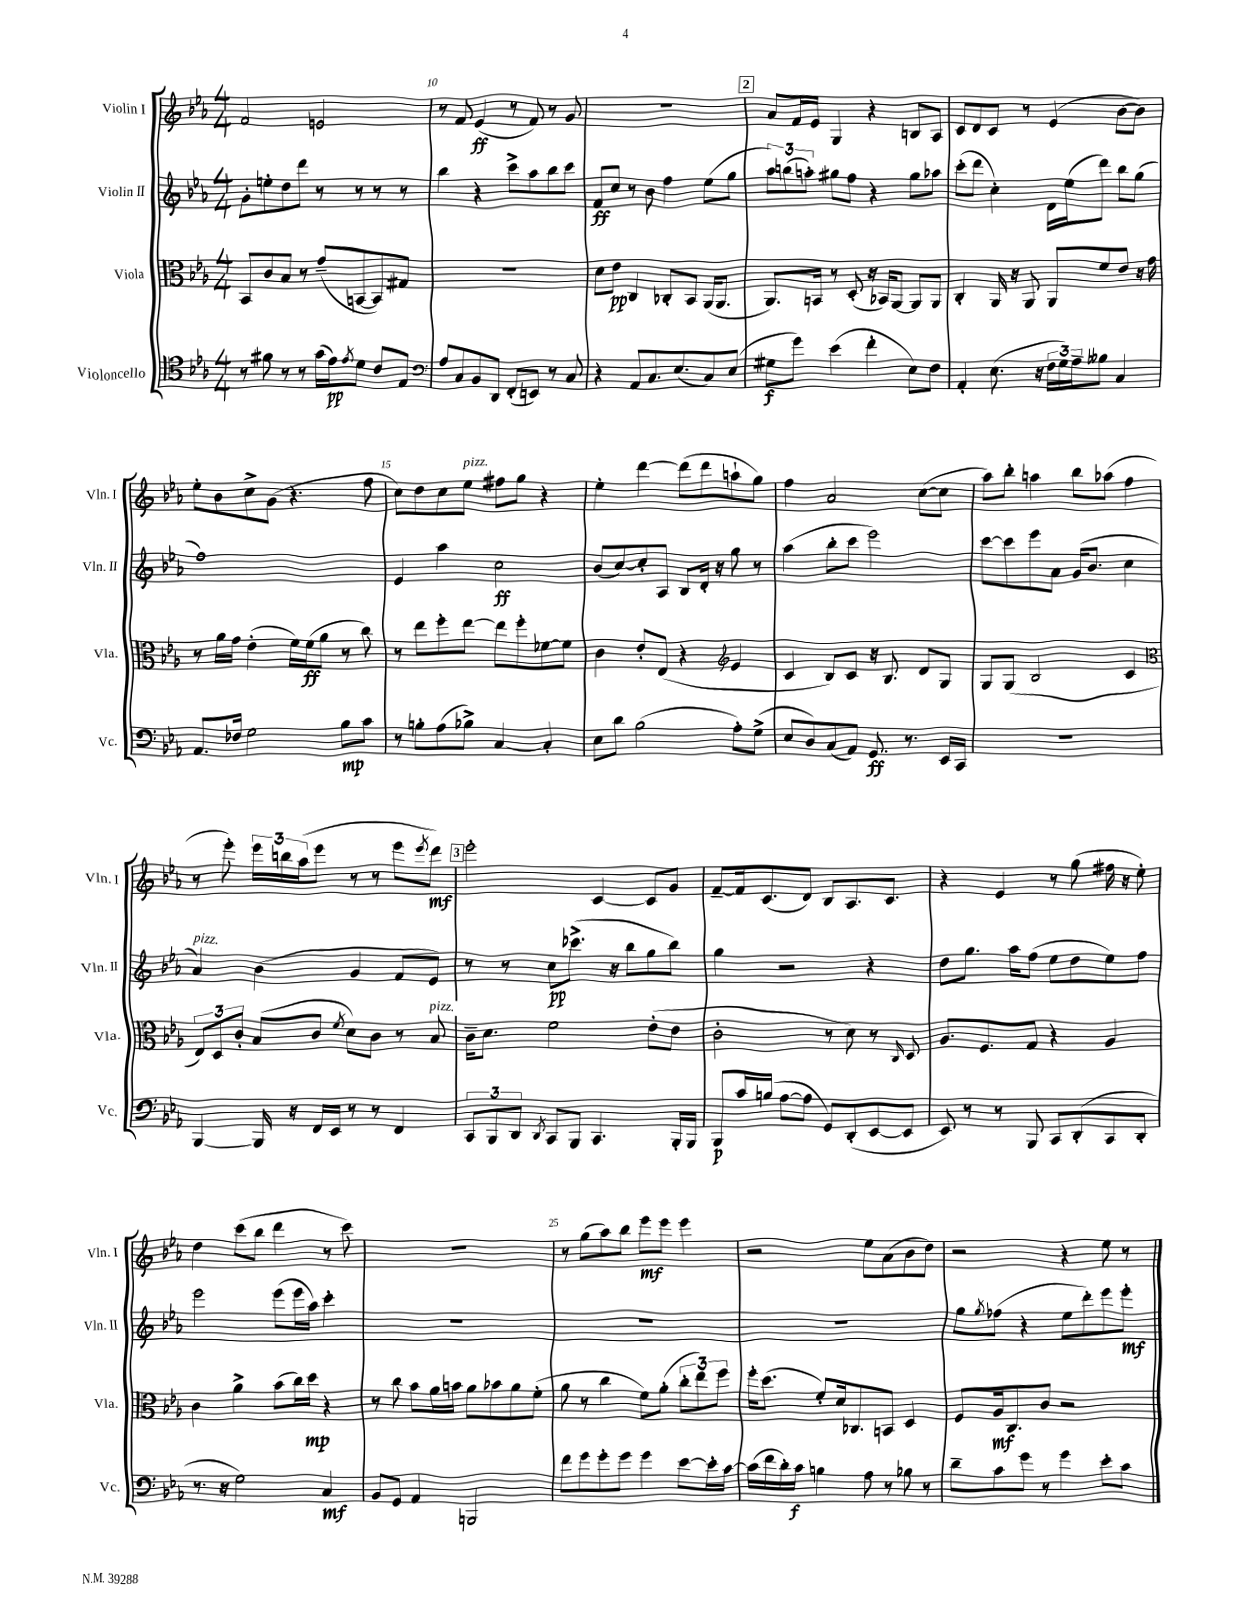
<<
\new StaffGroup <<
\new Staff = "s0" \with { instrumentName = "Violin I" shortInstrumentName = "Vln. I" } {
    \clef treble \key ees \major \numericTimeSignature \time 4/4
    f'2 e'2 |
    r8 f'8 ees'4\ff( r8 f'8) r8 g'8 |
    R1 |
    \mark \markup { \box "2" } aes'8 f'16 ees'16 g4 r4 b8 aes8 |
    c'8 d'8 c'8 r8 ees'4( bes'8~ bes'8) |
    ees''8-. bes'8 c''8-> g'8( r4. f''8 |
    c''8) d''8 c''8 ees''8^\markup { \italic "pizz." } fis''8 g''8 r4 |
    ees''4-. d'''4~ d'''8( d'''8 a''8-! g''8) |
    f''4 aes'2 c''8~( c''8 |
    aes''8) bes''8-. a''4 bes''8 aes''8( f''4 |
    r8 ees'''8-.) \tuplet 3/2 { ees'''16 b''16 aes''16( } ees'''8 r8 r8 ees'''8 \acciaccatura { ees'''8 } d'''8\mf) |
    \mark \markup { \box "3" } ees'''2-. c'4~ c'8 g'8 |
    f'8~-- f'16 c'8.( d'8) bes8 aes8. c'8. |
    r4 ees'4 r8 g''8( fis''16 r16 ees''8-.) |
    d''4 c'''8( bes''8 d'''4 r8 c'''8) |
    r1 |
    r8 g''8( aes''8) bes''8 ees'''8\mf ees'''8 ees'''4 |
    r2 ees''8 aes'8( bes'8 d''8) |
    r2 r4 ees''8 r8 \bar "|." |
}
\new Staff = "s1" \with { instrumentName = "Violin II" shortInstrumentName = "Vln. II" } {
    \clef treble \key ees \major \numericTimeSignature \time 4/4
    g'8-. e''8-. d''8 d'''8 r8 r8 r8 r8 |
    bes''4 r4 c'''8-> aes''8 bes''8 c'''8 |
    f'8\ff c''8 r8 bes'8 f''4 ees''8( g''8 |
    \mark \markup { \box "2" } \tuplet 3/2 { aes''8) b''8( a''8-.) } gis''8 f''8 r4 gis''8 aes''8 |
    c'''8-.( d'''8 c''4-.) d'16 ees''16( d'''8) bes''8 g''8( |
    f''1) |
    ees'4 aes''4 c''2\ff |
    bes'8( c''8~) c''8-. aes8 bes8 d'16-. r16 g''8 r8 |
    aes''4( bes''8-. c'''8 ees'''2) |
    c'''8~ c'''8 ees'''8 aes'8 g'16( bes'8. c''4 |
    aes'4^\markup { \italic "pizz." }) bes'4( g'4 f'8 ees'8) |
    \mark \markup { \box "3" } r8 r8 c''8\pp ces'''8.->( r16 bes''8 g''8 bes''8) |
    g''4 r2 r4 |
    d''8 g''8. aes''16 f''8( ees''8 d''8 ees''8) f''8 |
    ees'''2 ees'''8( ees'''16 aes''16) c'''4-. |
    R1 |
    R1 |
    R1 |
    g''8 \acciaccatura { g''8 } fes''8( r4 ees''8 d'''8-.) ees'''8 ees'''8-.\mf \bar "|." |
}
\new Staff = "s2" \with { instrumentName = "Viola" shortInstrumentName = "Vla." } {
    \clef alto \key ees \major \numericTimeSignature \time 4/4
    bes,8 c'8 bes8 r8 g'8--( b,8~ b,8) gis8 |
    R1 |
    d'8 ees'8\pp c4 ces8-. bes,8 aes,16( aes,8. |
    \mark \markup { \box "2" } aes,8.) b,16 r8 d8-.( r16 bes,16) aes,8~ aes,8 aes,8 |
    c4-. aes,16 r16 aes,8 aes,8 f'8 ees'8 r16 g'16 |
    r8 aes'16 g'16 ees'4-.( f'16) f'16\ff( aes'8 r8 c''8) |
    r8 ees''8 f''8-. ees''8~ ees''8 f''8-. fes'8~ fes'8 |
    c'4 ees'8-. ees8( r4 \clef treble ees'4 |
    c'4 bes8) c'8 r16 bes8. d'8 g8 |
    g8 g8( bes2 c'4 |
    \clef alto \tuplet 3/2 { ees8) d8 c'8-. } bes8( c'8 \acciaccatura { f'8 } d'8) c'8 r8 bes8^\markup { \italic "pizz." } |
    \mark \markup { \box "3" } c'16-- d'8. f'2 ees'8-.( ees'8 |
    c'2-. r8 d'8) r8 \grace { c16 } d8 |
    aes8. f8. g8 r4 aes4 |
    c'4 aes'4-> bes'8( c''16) d''16\mp r4 |
    r8 c''8 bes'8 aes'16 b'16 aes'8 bes'8 aes'8 f'8-.( |
    aes'8 r8 c''4 f'8) aes'8-.( \tuplet 3/2 { c''8-. ees''8) f''8 } |
    f''16-. d''8.( f'8-.) d'16 ces8. b,8 d4 |
    f8 aes16\mf c8. c'8 r2 \bar "|." |
}
\new Staff = "s3" \with { instrumentName = "Violoncello" shortInstrumentName = "Vc." } {
    \clef tenor \key ees \major \numericTimeSignature \time 4/4
    r8 fis'8 r8 r8 g'16( ees'16\pp) \acciaccatura { ees'8 } d'8 c'8 ees8 |
    \clef bass aes8 c8 bes,8 d,8 f,8-.( e,8) r8 c8 |
    r4 aes,8 c8. ees8.( c8) ees8( |
    \mark \markup { \box "2" } gis8\f g'8) ees'4( f'4-. ees8) f8 |
    aes,4-. ees8.( r16 \tuplet 3/2 { f16 g16) aes16-- } beses8 c4 |
    aes,8. fes16 g2 bes8\mp c'8 |
    r8 b8-. aes8( bes8->) c4~ c4-. |
    ees8 d'8 bes2( aes8-.) g8->( |
    ees8 d8) c8( aes,8) g,8.\ff r8. ees,16 c,16 |
    R1 |
    bes,,4~ bes,,16 r16 f,16 ees,16 r8 r8 f,4 |
    \mark \markup { \box "3" } \tuplet 3/2 { c,8 bes,,8 d,8 } \acciaccatura { d,8 } c,8 bes,,8 c,4. bes,,16-. bes,,16 |
    bes,,8\p c'16 b16( aes8~ aes8 g,8) d,8-.( ees,8~ ees,8 |
    ees,8) r8 r8 bes,,8 c,8 d,8-.( c,8 d,8-. |
    r8. r16 g2) c4\mf |
    bes,8 g,8 aes,4 b,,2 |
    f'8 g'8 g'8-. g'8 g'4 ees'8~ ees'16-. c'16~ |
    c'16( f'16 d'16-.) c'16\f b4 aes8 r8 bes8 r8 |
    d'8-- c'8 g'8 r8 g'4 ees'8-. c'8 \bar "|." |
}
>>
>>
\layout { \context { \Score currentBarNumber = #9 \override BarNumber.break-visibility = ##(#f #t #t) barNumberVisibility = #(every-nth-bar-number-visible 5) } }
